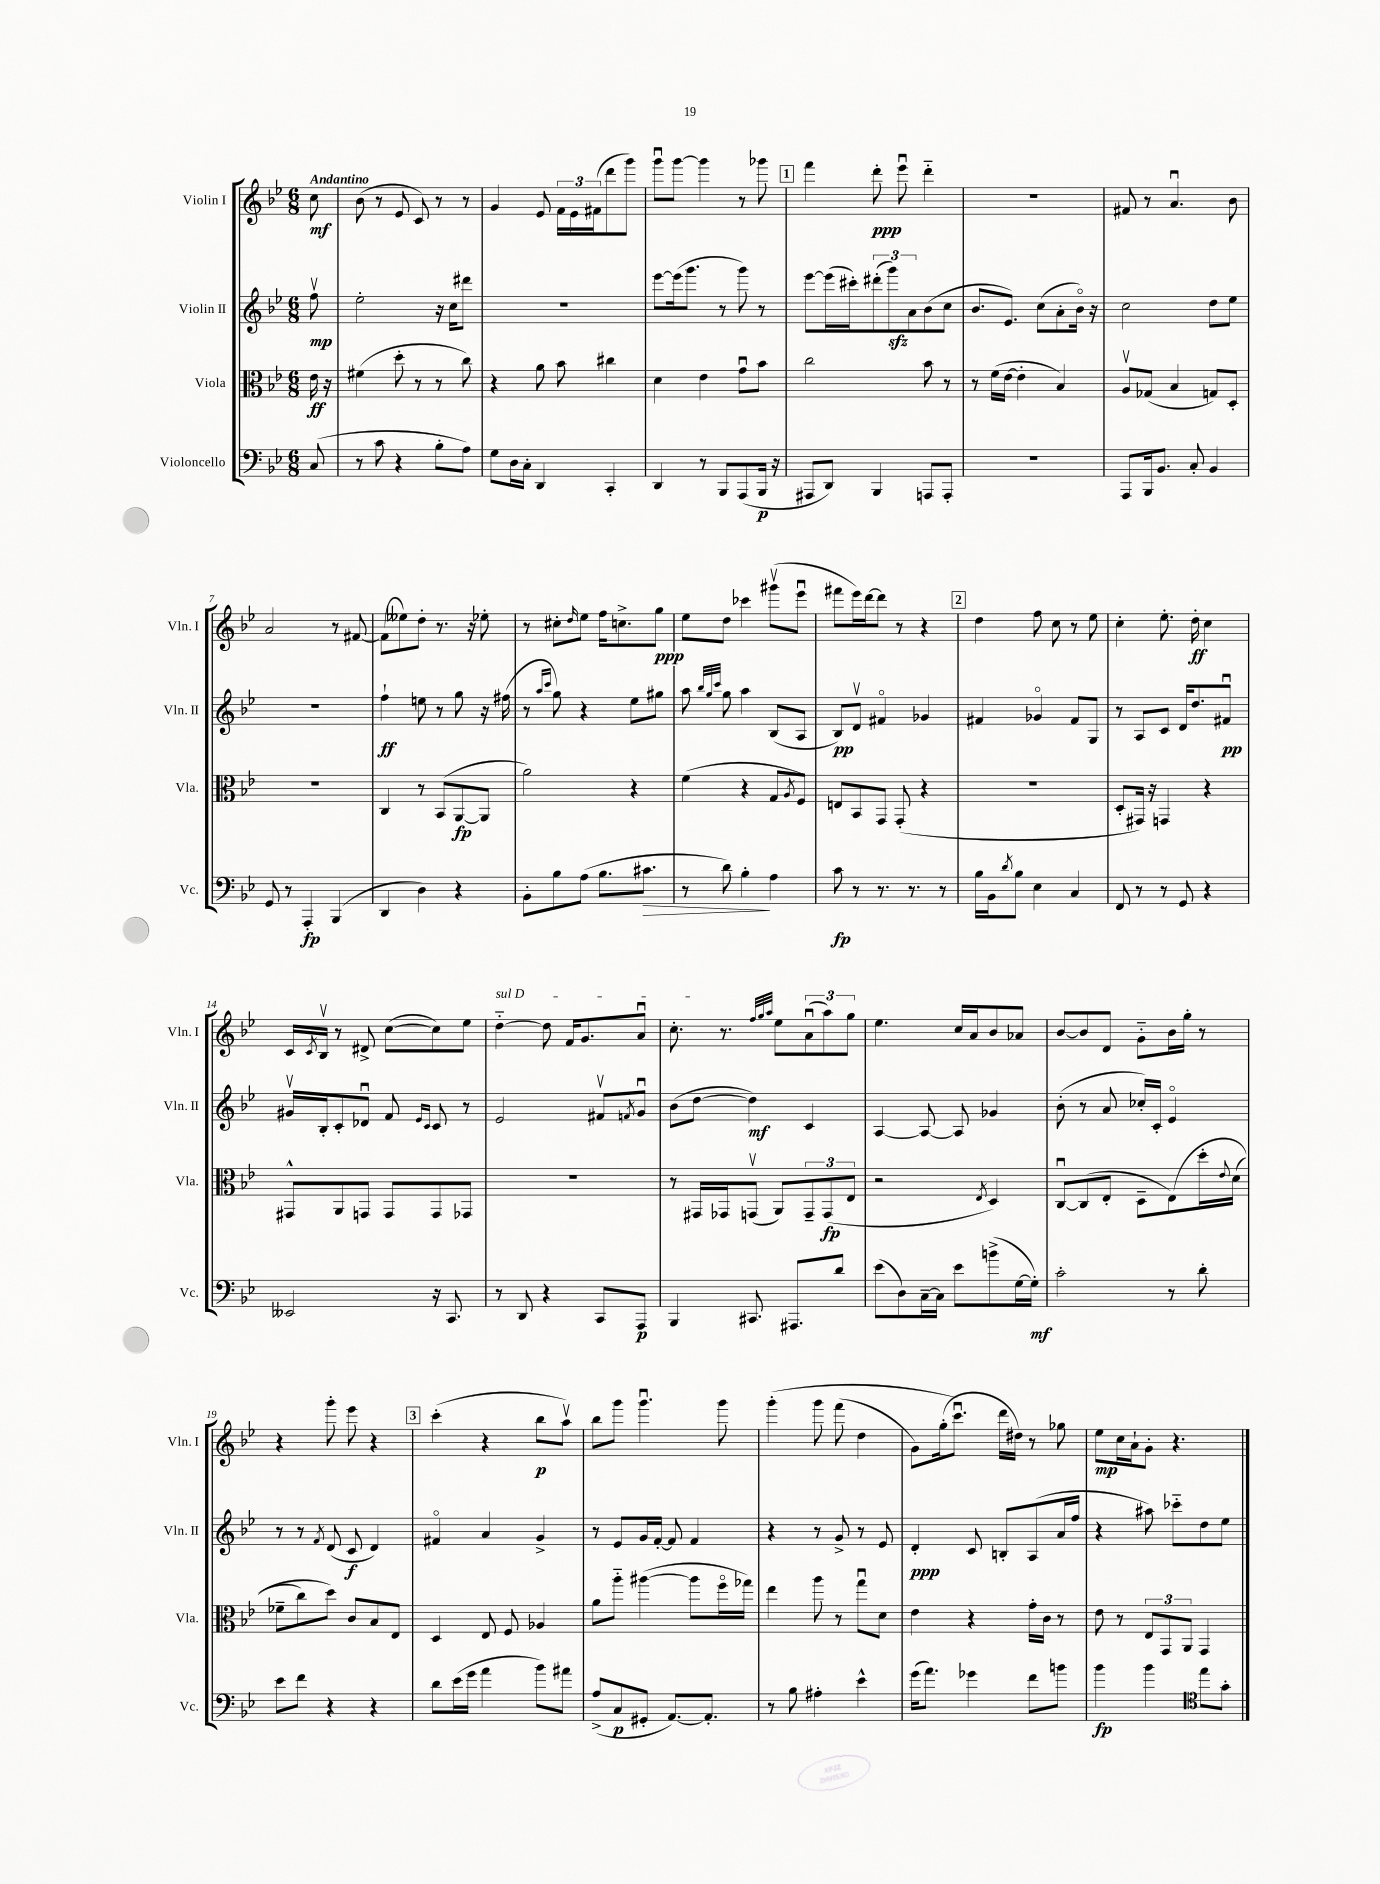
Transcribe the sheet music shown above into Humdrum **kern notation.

**kern	**kern	**kern	**kern
*staff4	*staff3	*staff2	*staff1
*clefF4	*clefC3	*clefG2	*clefG2
*k[b-e-]	*k[b-e-]	*k[b-e-]	*k[b-e-]
*M6/8	*M6/8	*M6/8	*M6/8
(8C	16e-	8ffv	8cc
.	16r	.	.
=	=	=	=
8r	(4f#	2ee-'	(8b-
8c	.	.	8r
4r	8dd'	.	8e-
.	8r	.	8c)
8B-'	8r	16r	8r
.	.	16cc	.
8A)	8cc)	8ddd#	8r
=	=	=	=
8G	4r	2.r	4g
16D	.	.	.
16C'	.	.	.
4DD	8a	.	8e-
.	8b-	.	24f
.	.	.	24e-
.	.	.	(24f#
4CC'	4cc#	.	8ddd
.	.	.	8ggg)
=	=	=	=
4DD	4d	[8eee-	8gggu
.	.	(16eee-]	[8ggg
.	.	8.ggg	.
8r	4e-	.	4ggg]
8BBB-	.	8r	.
(8AAA	8gu	8ggg)	8r
16BBB-	8b-	8r	8ggg-
16r	.	.	.
=	=	=	=
8AAA#	2cc	[8eee-	4fff
8DD)	.	(16eee-]	.
.	.	16ccc#')	.
4BBB-	.	(12ddd#'	8ddd'
.	.	12ggg)	.
.	.	.	8eee-u
.	.	12a	.
8AAA	8b-	(8b-	4ddd'~
8AAA'	8r	8cc	.
=	=	=	=
2.r	8r	8.b-	2.r
.	(16f	.	.
.	[16e-	8.e-)	.
.	4e-']	.	.
.	.	(8cc	.
.	4B-)	8a'	.
.	.	16b-o)	.
.	.	16r	.
=	=	=	=
8AAA	8Av	2cc	8f#
16BBB-	(8G-	.	8r
8.BB-	.	.	.
.	4B-	.	4.au
8C'	.	.	.
4BB-	8G)	8dd	.
.	8D'	8ee-	8b-
=	=	=	=
8GG	2.r	2.r	2a
8r	.	.	.
4AAA'	.	.	.
(4BBB-	.	.	8r
.	.	.	[8f#
=	=	=	=
4DD	4C	4ff`	(8f#]
.	.	.	8ee--)
4D)	8r	8ee	8dd'
.	(8BB-	8r	8.r
4r	[8AA	8gg	.
.	.	.	16r
.	8AA]	16r	8ee-'
.	.	(16ff#	.
=	=	=	=
8BB-'	2a)	8r	8r
.	.	16qqaa	.
.	.	16qqccc	.
8B-	.	8gg)	8cc#'
.	.	.	16qqdd
(8A	.	4r	8ee-
8.B-	.	.	16ff
.	.	.	8.cc^
.	4r	8ee-	.
8.c#	.	.	.
.	.	8gg#	8gg
=	=	=	=
8r	(4f	8aa	8ee-
.	.	32qqbb-	.
.	.	32qqgg	.
.	.	32qqccc	.
8d)	.	8gg	8dd
4B-'	4r	4aa	4ccc-
4A	8G	(8B-	(8ggg#v
.	8qA	.	.
.	8F)	8A	8eee-u
=	=	=	=
8c	8E	8B-)	8fff#
8r	8BB-	8dv	16eee-)
.	.	.	[16ddd
8.r	8GG	4f#o	8ddd]
.	(8GG'	.	8r
8.r	.	.	.
.	4r	4g-	4r
8r	.	.	.
=	=	=	=
16B-	2.r	4f#	4dd
16BB-	.	.	.
8qd	.	.	.
8B-	.	.	.
4E-	.	4g-o	8ff
.	.	.	8cc
4C	.	8f#	8r
.	.	8G	8ee-
=	=	=	=
8FF	8D'	8r	4cc'
8r	16GG#)	8A	.
.	16r	.	.
8r	4GG	8c	8.ee-'
8GG	.	16d	.
.	.	8.dd	16dd'
4r	4r	.	4cc
.	.	8f#u	.
=	=	=	=
2EE--	8GG#^^	16g#v	16c
.	.	.	8qc
.	.	16B-'	16B-v
.	8AA	8c'	8r
.	8GG	8d-u	8d#^
.	8GG	8f	([8cc
.	.	16qqe-	.
.	.	16qqc	.
16r	8GG	8c	8cc])
8.CC	.	.	.
.	8GG-	8r	8ee-
=	=	=	=
8r	2.r	2e-	[4dd'~
8DD	.	.	.
4r	.	.	8dd]
.	.	.	16f
.	.	.	8.g
8CC	.	8f#v	.
.	.	8qf	.
8AAA	.	8gu	8au
=	=	=	=
4BBB-	8r	(8b-	8.cc'
.	16GG#	[8dd	.
.	16GG-	.	8.r
8.CC#	(8GGv	4dd])	.
.	.	.	32qqff
.	.	.	32qqgg
.	.	.	32qqaa
.	8AA)	.	8ee-
8.AAA#	.	.	.
.	12GG~	4c	(12au
.	(12GG	.	12aa)
8d	.	.	.
.	12E-	.	12gg
=	=	=	=
(8e-	2r	[4A	4.ee-
8D)	.	.	.
[16C~	.	8A_	.
16C]	.	.	.
8e-	.	8A]	16cc
.	.	.	16a
.	8qE-	.	.
(8b^	4D)	4g-	8b-
[16G	.	.	8a-
16G'])	.	.	.
=	=	=	=
2c'	[8Cu	(8b-'	[8b-
.	(8C]	8r	8b-]
.	8E-'	8a	8d
.	8D~	16cc-')	8g'~
.	.	16c'	.
8r	&(8E-)	4e-o	16b-
.	.	.	16gg'
8d'	16dd'	.	8r
.	8qqe-	.	.
.	(16d	.	.
=	=	=	=
8e-	8f-~	8r	4r
8f	8cc)	8r	.
.	.	8qf	.
4r	8dd&)	(8d	8ggg'
.	8c	8c	8eee-
4r	8B-	4d)	4r
.	8E-	.	.
=	=	=	=
8d	4D	4f#o	(4ccc'
(16e-	.	.	.
16g	.	.	.
4a	8E-	4a	4r
.	8F	.	.
8b-)	4A-	4g^	8bb-
8a#	.	.	8aav)
=	=	=	=
(8A^	8a	8r	8bb-
8C	8aa'~	8e-	8ggg
8GG#'	([4aa#	16g	4.gggu
.	.	[16f'	.
[8.AA)	.	8f]	.
.	8aa#]	4f	.
8.AA']	.	.	.
.	16ffo	.	8ggg
.	16gg-)	.	.
=	=	=	=
8r	4ee-	4r	&(4ggg'
8B-	.	.	.
4A#'	8aa	8r	8ggg
.	8r	8g^	(8fff
4e-^^	8ggu	8r	4dd
.	8d	8e-	.
=	=	=	=
(16g	4e-	4d'	8g)
8.a)	.	.	.
.	.	.	(16gg'
.	.	.	8.cccu&)
4g-	4r	8c	.
.	.	8B'	16ddd
.	.	.	16dd#)
8f	16g'	(8A	8r
.	16c	.	.
8b	8r	16a	8gg-
.	.	16ff	.
=	=	=	=
4b-	8e-	4r	8ee-
.	8r	.	16cc
.	.	.	16a`
4b-	12E-	8aa#)	8g'
.	12GG	.	.
.	.	8ccc-'~	4.r
.	12AA	.	.
*clefC4	*	*	*
8ee-	4GG	8dd	.
8g'	.	8ee-	.
==	==	==	==
*-	*-	*-	*-
